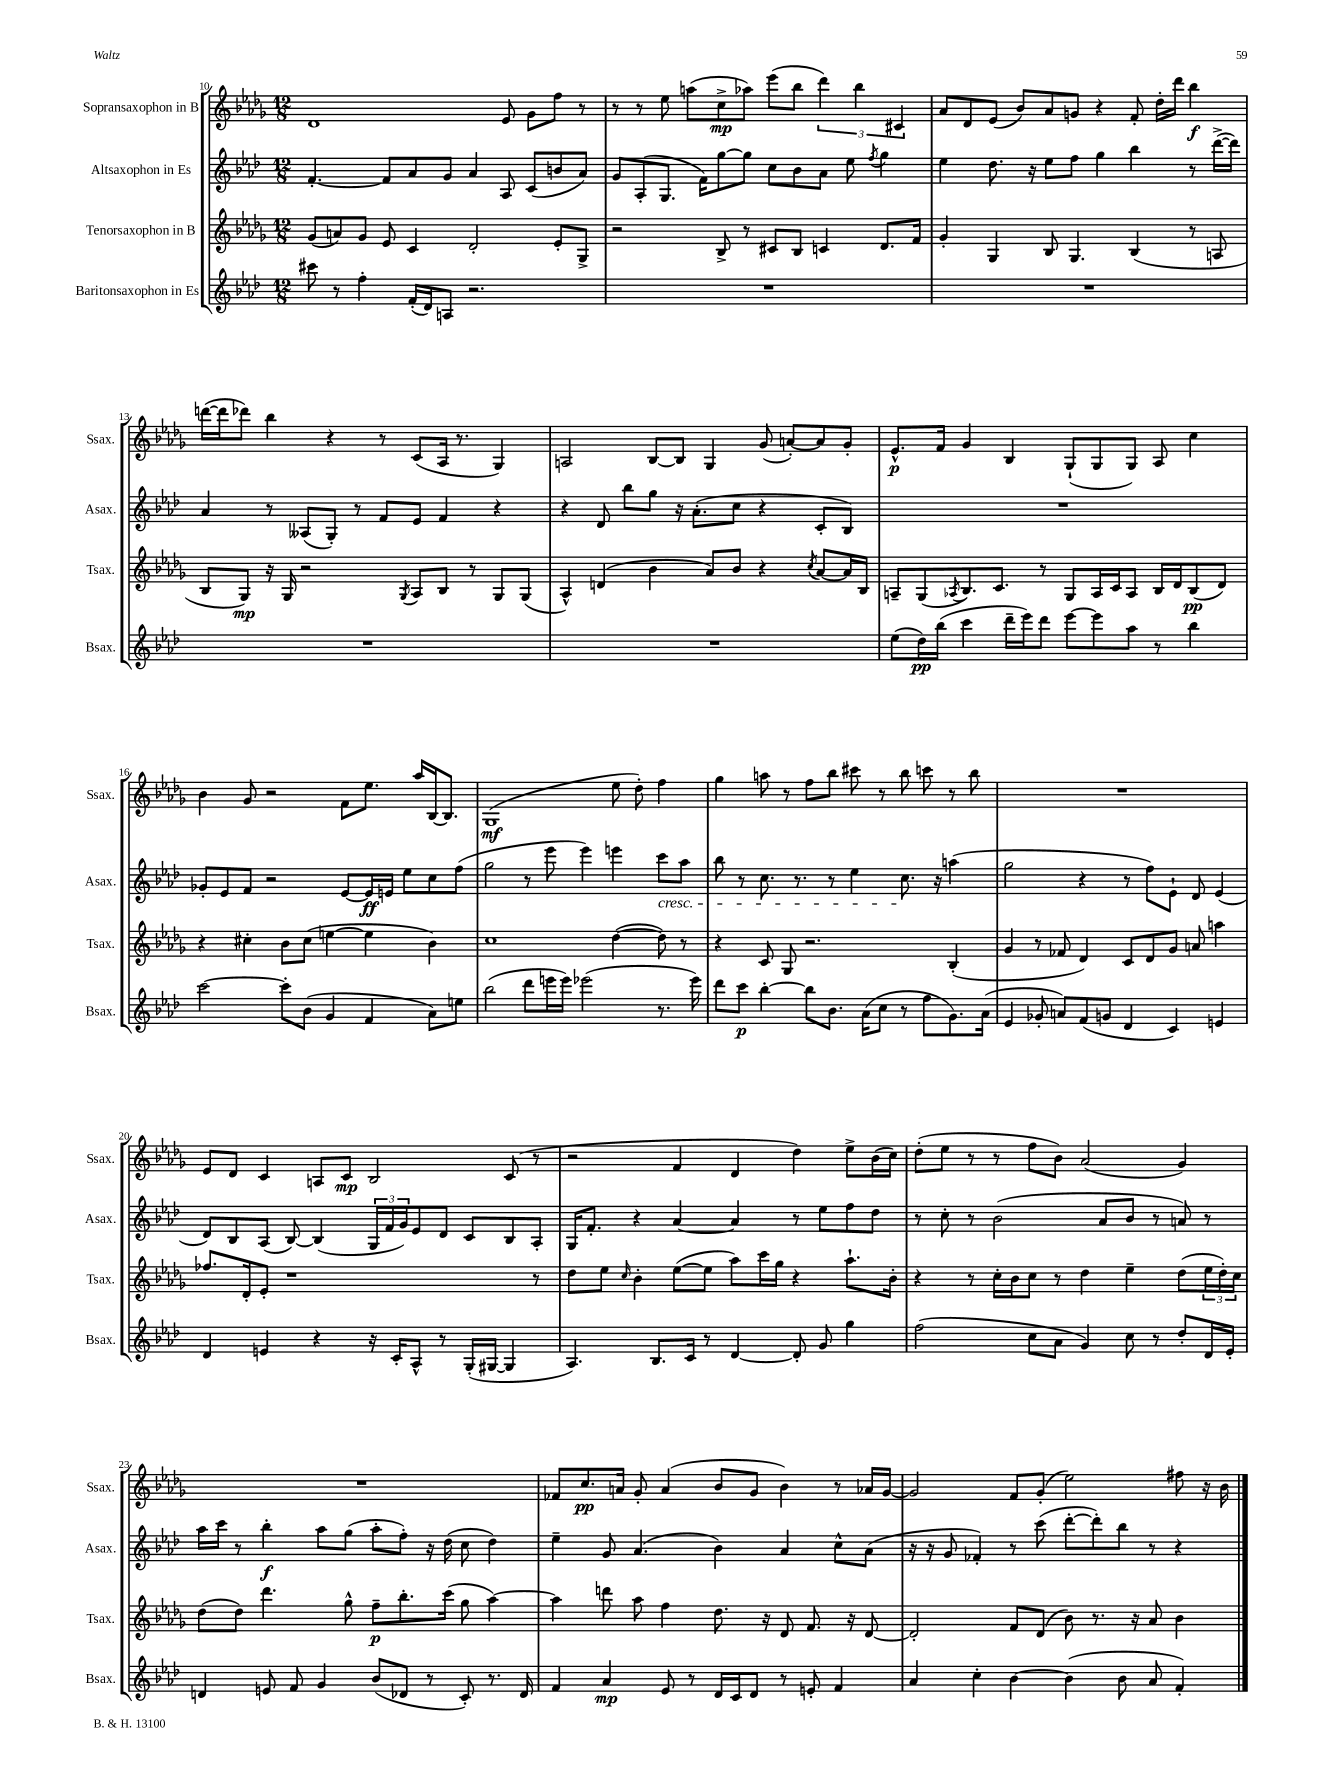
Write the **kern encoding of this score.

**kern	**kern	**kern	**kern
*staff4	*staff3	*staff2	*staff1
*clefG2	*clefG2	*clefG2	*clefG2
*k[b-e-a-d-]	*k[b-e-a-d-g-]	*k[b-e-a-d-]	*k[b-e-a-d-g-]
*M12/8	*M12/8	*M12/8	*M12/8
8ccc#	(8g-	[4.f'	1d-
8r	8a)	.	.
4ff'	8g-	.	.
.	8e-	8f]	.
(16f'	4c	8a-	.
16d-)	.	.	.
8A	.	8g	.
2.r	2d-'	4a-	.
.	.	8A-	8e-
.	.	(8c	8g-
.	8e-'	8b	8ff
.	8G-^	8a-)	8r
=	=	=	=
1.r	2r	8g	8r
.	.	(8A-'	8r
.	.	8.G	8ee-
.	.	.	(8aa
.	.	16f)	.
.	8B-^	[8gg	8cc^
.	8r	8gg]	8aa-)
.	8c#	8cc	(8eee-
.	8B-	8b-	8bb-
.	4c	8a-	6ddd-)
.	.	8ee-	.
.	.	.	6bb-
.	.	8qff	.
.	8.d-	4gg	.
.	.	.	6c#
.	16f	.	.
=	=	=	=
1.r	4g-'	4ee-	8a-
.	.	.	8d-
.	4G-	8.dd-	(8e-
.	.	.	8b-)
.	.	16r	.
.	8B-	8ee-	8a-
.	4.G-	8ff	8g
.	.	4gg	4r
.	(4B-	4bb-	8f'
.	.	.	16dd-'
.	.	.	16ddd-
.	8r	8r	4bb-
.	8A	([16ddd-^	.
.	.	16ddd-])	.
=	=	=	=
1.r	8B-	4a-	([16ddd
.	.	.	16ddd]
.	8G-)	.	8ddd-)
.	16r	8r	4bb-
.	16G-	.	.
.	2r	(8A--	.
.	.	8G')	4r
.	.	8r	.
.	.	8f	8r
.	8qG-	.	.
.	8A-	8e-	(8c
.	8B-	4f	16A-
.	.	.	8.r
.	8r	.	.
.	8G-	4r	4G-)
.	(8G-	.	.
=	=	=	=
1.r	4A-^^)	4r	2A
.	(4d	8d-	.
.	.	8bb-	.
.	4b-	8gg	[8B-
.	.	16r	8B-]
.	.	(8.a-'	.
.	8a-)	.	4G-
.	8b-	8cc	.
.	4r	4r	(8g-
.	.	.	[8a')
.	8qcc	.	.
.	[8a-	8c'	8a]
.	16a-]	8B-)	8g-'
.	16B-	.	.
=	=	=	=
(8ee-	8A~	1.r	8.e-^^
16dd-)	(8G-	.	.
(16bb-	.	.	16f
.	8qA-	.	.
4ccc	8.B-)	.	4g-
.	8.c	.	.
16ddd-~	.	.	4B-
16eee-)	.	.	.
8ddd-	8r	.	.
[8eee-	8G-	.	(8G-`
8eee-]	16A-	.	8G-
.	16c	.	.
8aa-	8A-	.	8G-)
8r	16B-	.	8A-
.	16d-	.	.
4bb-	(8B-	.	4cc
.	8d-)	.	.
=	=	=	=
[2ccc	4r	8g-'	4b-
.	.	8e-	.
.	4cc#'	8f	8g-
.	.	2r	2r
8ccc']	8b-	.	.
(8b-	(8cc#	.	.
4g	[4ee	.	.
.	.	[8e-	8f
4f	4ee]	16e-]	8.ee-
.	.	16e	.
.	.	8ee-	.
.	.	.	16aa-
8a-)	4b-)	8cc	[16B-
.	.	.	8.B-]
8ee	.	(8ff	.
=	=	=	=
(2bb-	1cc	2gg	(1G-
8ddd-	.	8r	.
16eee	.	8eee-	.
16eee)	.	.	.
(2eee-	.	4eee-)	.
.	([4dd-	4eee	8ee-
.	.	.	8dd-')
8.r	8dd-])	8ccc	4ff
.	8r	8aa-	.
16eee-)	.	.	.
=	=	=	=
8ddd-	4r	8bb-	4gg-
8ccc	.	8r	.
[4bb-'	8c	8.cc	8aa
.	8G-	.	8r
.	.	8.r	.
8bb-]	2.r	.	8ff
8.b-	.	8r	8bb-
.	.	4ee-	8ccc#
(16a-	.	.	.
8cc	.	.	8r
8r	.	8.cc	8bb-
8ff	.	.	8ccc
.	.	16r	.
8.g)	(4B-'	(4aa	8r
.	.	.	8bb-
(16a-	.	.	.
=	=	=	=
4e-	4g-	2gg	1.r
8g-'	8r	.	.
8a)	8f-	.	.
(8f	4d-)	4r	.
8g	.	.	.
4d-	8c	8r	.
.	8d-	8ff)	.
4c)	8g-	8e-`	.
.	8a	8d-	.
4e	4aa	(4e-	.
=	=	=	=
4d-	8.ff-	8d-)	8e-
.	.	8B-	8d-
.	16d-'	.	.
4e	8e-'	(8A-	4c
.	1r	[8B-)	.
4r	.	(4B-]	8A
.	.	.	8c
16r	.	24G	2B-
.	.	24f	.
16c'	.	.	.
.	.	24g)	.
8A-^^	.	8e-	.
8r	.	8d-	.
(16G'	.	8c	.
[16G#	.	.	.
4G#]	.	8B-	(8c
.	8r	8A-'	8r
=	=	=	=
4.A-)	8dd-	16G	2r
.	.	8.f'	.
.	8ee-	.	.
.	16qqcc	.	.
.	4b-'	4r	.
8.B-	.	.	.
.	([8ee-	[4a-	4f
16c	.	.	.
8r	8ee-]	.	.
[4d-	8aa-)	4a-]	4d-
.	16ccc	.	.
.	16gg-	.	.
8d-']	4r	8r	4dd-)
8g	.	8ee-	.
4gg	8.aa-`	8ff	8ee-^
.	.	8dd-	(16b-
.	16b-'	.	16cc)
=	=	=	=
(2ff	4r	8r	(8dd-'
.	.	8cc'	8ee-
.	8r	8r	8r
.	16cc'	(2b-	8r
.	16b-	.	.
8cc	8cc	.	8ff
8a-	8r	.	8b-)
4g)	4dd-	.	(2a-
.	.	8a-	.
8cc	4ee-~	8b-	.
8r	.	8r	.
8dd-'	(8dd-	8a)	4g-)
16d-	24ee-	8r	.
.	24dd-')	.	.
16e-'	.	.	.
.	24cc	.	.
=	=	=	=
4d	(8dd-	16aa-	1.r
.	.	16ccc	.
.	8dd-)	8r	.
8e	4.ddd-	4bb-'	.
8f	.	.	.
4g	.	8aa-	.
.	8gg-^^	(8gg	.
(8b-	8ff~	8aa-'	.
8d-	8.bb-'	8ff')	.
8r	.	16r	.
.	(16ccc	(16dd-	.
8c')	8gg-	8cc	.
8.r	[4aa-)	4dd-)	.
16d-	.	.	.
=	=	=	=
4f	4aa-]	4ee-~	8f-
.	.	.	8.cc
4a-	8ddd	8g	.
.	.	.	16a
.	8aa-	(4.a-	8g-'
8e-	4ff	.	(4a
8r	.	.	.
16d-	8.dd-	4b-)	8b-
16c	.	.	.
8d-	.	.	8g-
.	16r	.	.
8r	8d-	4a-	4b-)
8e'	8.f	.	.
4f	.	8cc^^	8r
.	16r	.	.
.	[8d-	(8a-	16a-
.	.	.	[16g-
=	=	=	=
4a-	2d-']	16r	2g-]
.	.	16r	.
.	.	8g	.
4cc'	.	4f-')	.
[4b-	8f	8r	8f
.	(8d-	(8ccc	(8g-'
(4b-]	8b-)	[8ddd-'	2ee-)
.	8.r	8ddd-'])	.
8b-	.	8bb-	.
.	16r	.	.
8a-	8a-	8r	.
4f')	4b-	4r	8ff#
.	.	.	16r
.	.	.	16b-
==	==	==	==
*-	*-	*-	*-
